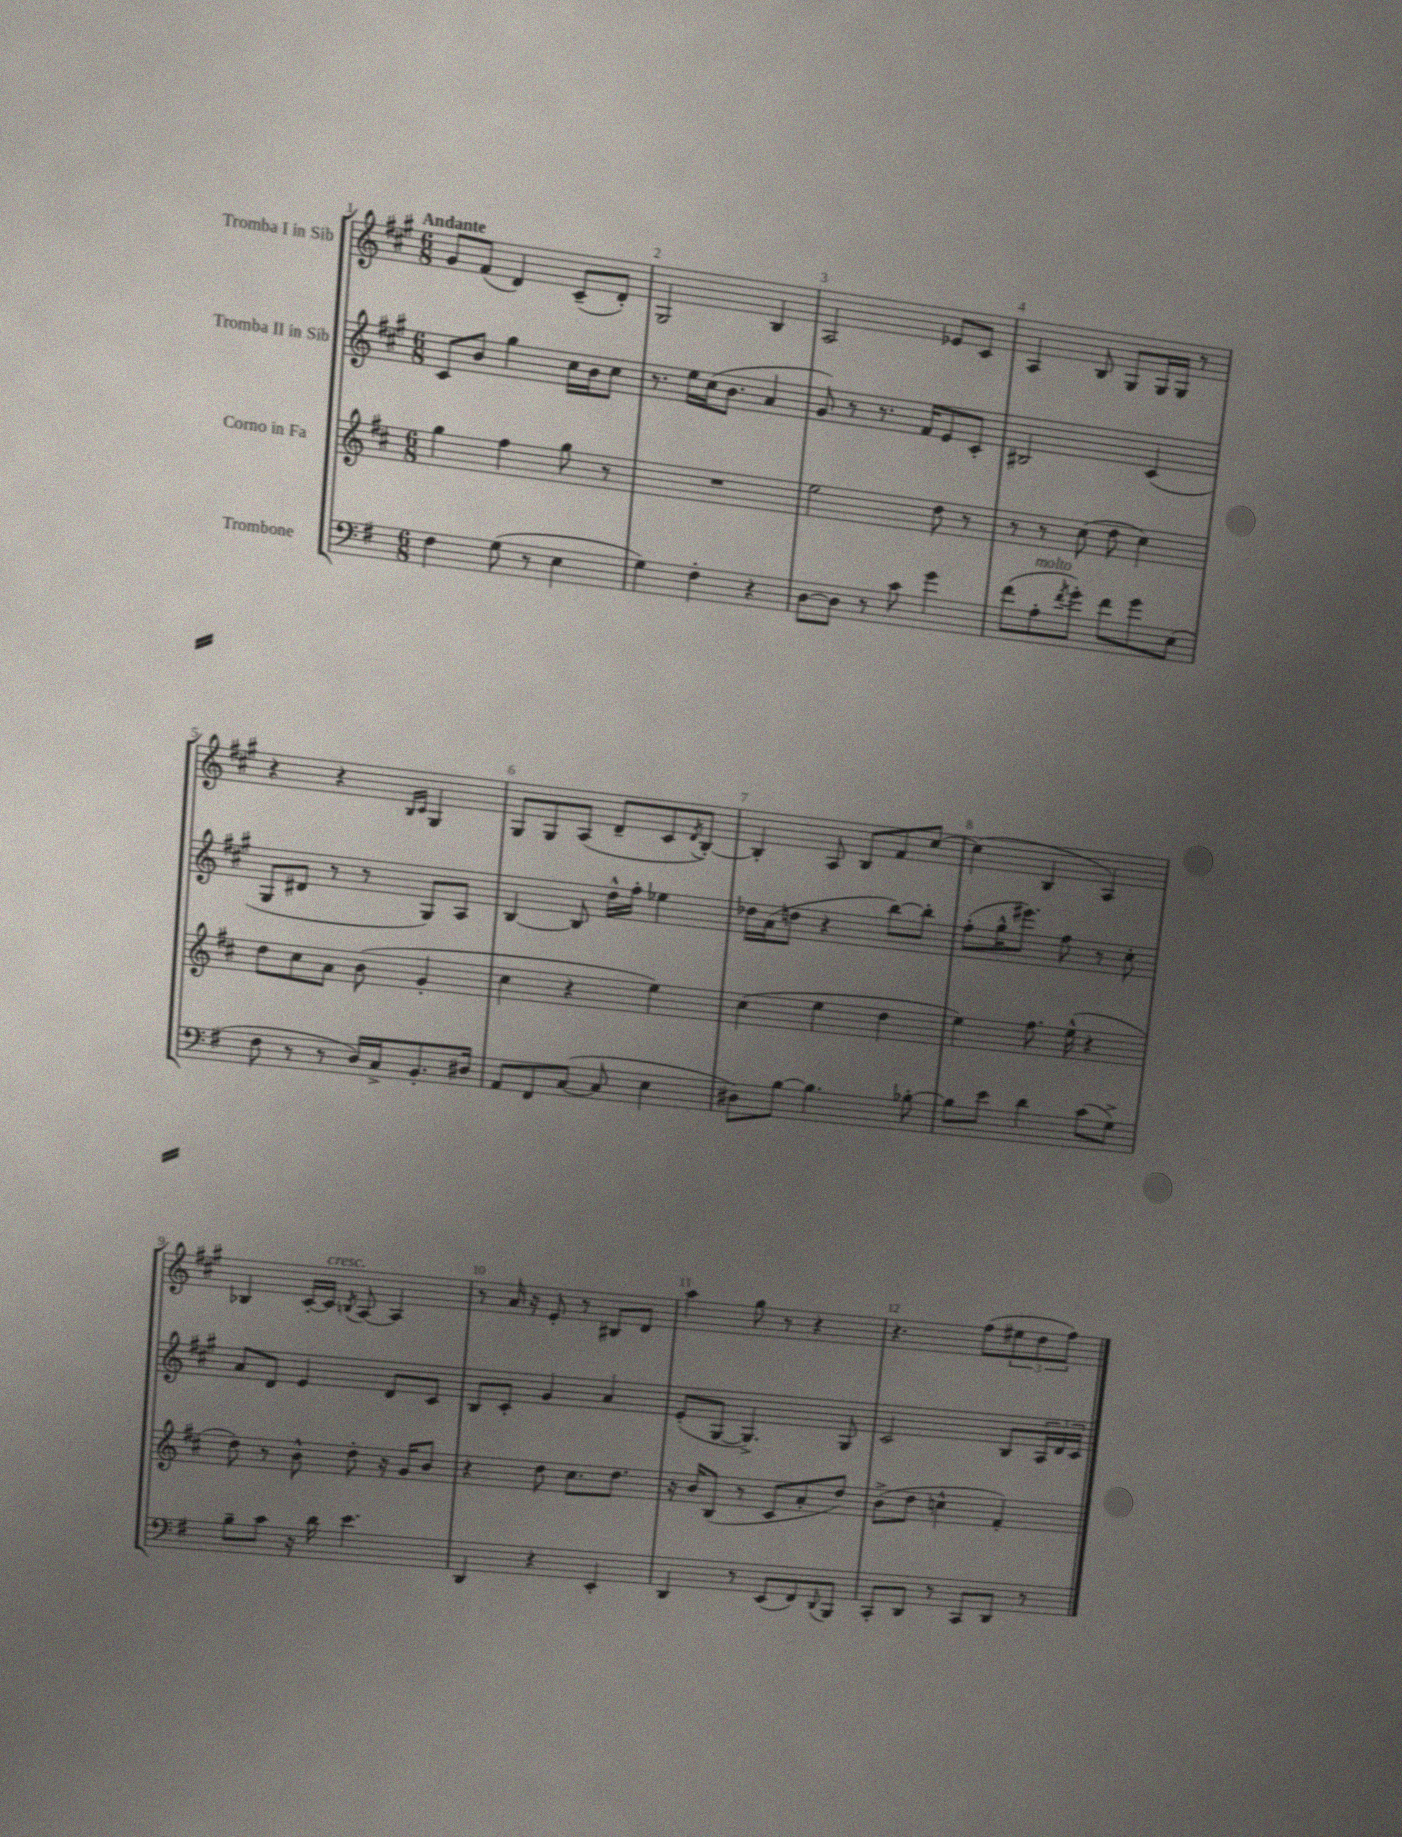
<<
\new StaffGroup <<
\new Staff = "s0" \with { instrumentName = "Tromba I in Sib" } {
    \clef treble \key a \major \numericTimeSignature \time 6/8 \tempo "Andante"
    gis'8 fis'8( d'4) cis'8--( d'8-.) |
    gis2 b4 |
    a2 ees'8 cis'8 |
    a4 b8 gis8 gis16 gis16 r8 |
    r4 r4 \grace { b16 cis'16 } gis4 |
    gis8 gis8 a8( d'8-- cis'8 \acciaccatura { d'8 } b8~-.) |
    b4-. a8 b8 fis'8 cis''8~ |
    cis''4( b4 a4) |
    bes4 cis'16~-. cis'16^\markup { \italic "cresc." } \acciaccatura { b8 } a8~ a4 |
    r8 a'16 r16 e'8-. r8 bis8 d'8 |
    a''4 gis''8 r8 r4 |
    r4. fis''8( \tuplet 3/2 { eis''8 d''8 fis''8) } \bar "|." |
}
\new Staff = "s1" \with { instrumentName = "Tromba II in Sib" } {
    \clef treble \key a \major \numericTimeSignature \time 6/8
    cis'8 b'8 gis''4 cis''16 b'16 cis''8 |
    r8. e''16 cis''16( b'8. a'4 |
    gis'8) r8 r8. fis'16 e'8 cis'8-. |
    bis2 cis'4( |
    gis8 dis'8 r8 r8 gis8) a8 |
    b4~ b8 d''16-^ fis''16-. ees''4 |
    des''16 a'16( d''8 r4 b''8~) b''8-. |
    fis''8-.( gis''16-^ eis'''8.) fis''8 r8 cis''8-. |
    a'8 d'8 e'4 d'8 cis'8 |
    b8 cis'8-. gis'4 a'4 |
    e'8-.( gis8~ gis4.->) gis8 |
    cis'2 b8 \tuplet 3/2 { a16 d'16 cis'16 } \bar "|." |
}
\new Staff = "s2" \with { instrumentName = "Corno in Fa" } {
    \clef treble \key d \major \numericTimeSignature \time 6/8
    g''4 fis''4 g''8 r8 |
    R2. |
    e''2 d''8 r8 |
    r8 r8 cis''8( d''8 cis''4) |
    d''8 cis''8 a'8 b'8( g'4-. |
    cis''4 r4 e''4) |
    cis''4( e''4 d''4 |
    e''4) fis''8. e''16-^( r4 |
    d''8) r8 b'8-^ d''8-. r16 g'16 b'8 |
    r4 d''8 cis''8. d''8. |
    r16 b'16 b8( r8 cis'8 a'8-. d''8) |
    b'8->( d''8 c''4-^ fis'4-.) \bar "|." |
}
\new Staff = "s3" \with { instrumentName = "Trombone" } {
    \clef bass \key g \major \numericTimeSignature \time 6/8
    fis4 g8( r8 e4 |
    g4) fis4-. r4 |
    d8~ d8 r8 c'8 g'4 |
    fis'8( a8-.^\markup { \italic "molto" } \acciaccatura { fis'8 } g'8-.) fis'8 g'8 e8( |
    fis8 r8 r8 d16) c16-> b,8.-. dis16 |
    a,8 fis,8 c8~( c8 e4 |
    dis8) b8~ b4. bes8~-. |
    bes8 e'8 d'4 c'8( g8->) |
    b8-- c'8 r16 d'16 e'4. |
    d,4 r4 e,4-. |
    d,4 r8 e,8( fis,8) \appoggiatura { d,8 } b,,8 |
    c,8-. d,8 r8 c,8 d,8 r8 \bar "|." |
}
>>
>>
\layout { \context { \Score \override BarNumber.break-visibility = ##(#f #t #t) barNumberVisibility = #all-bar-numbers-visible } }
